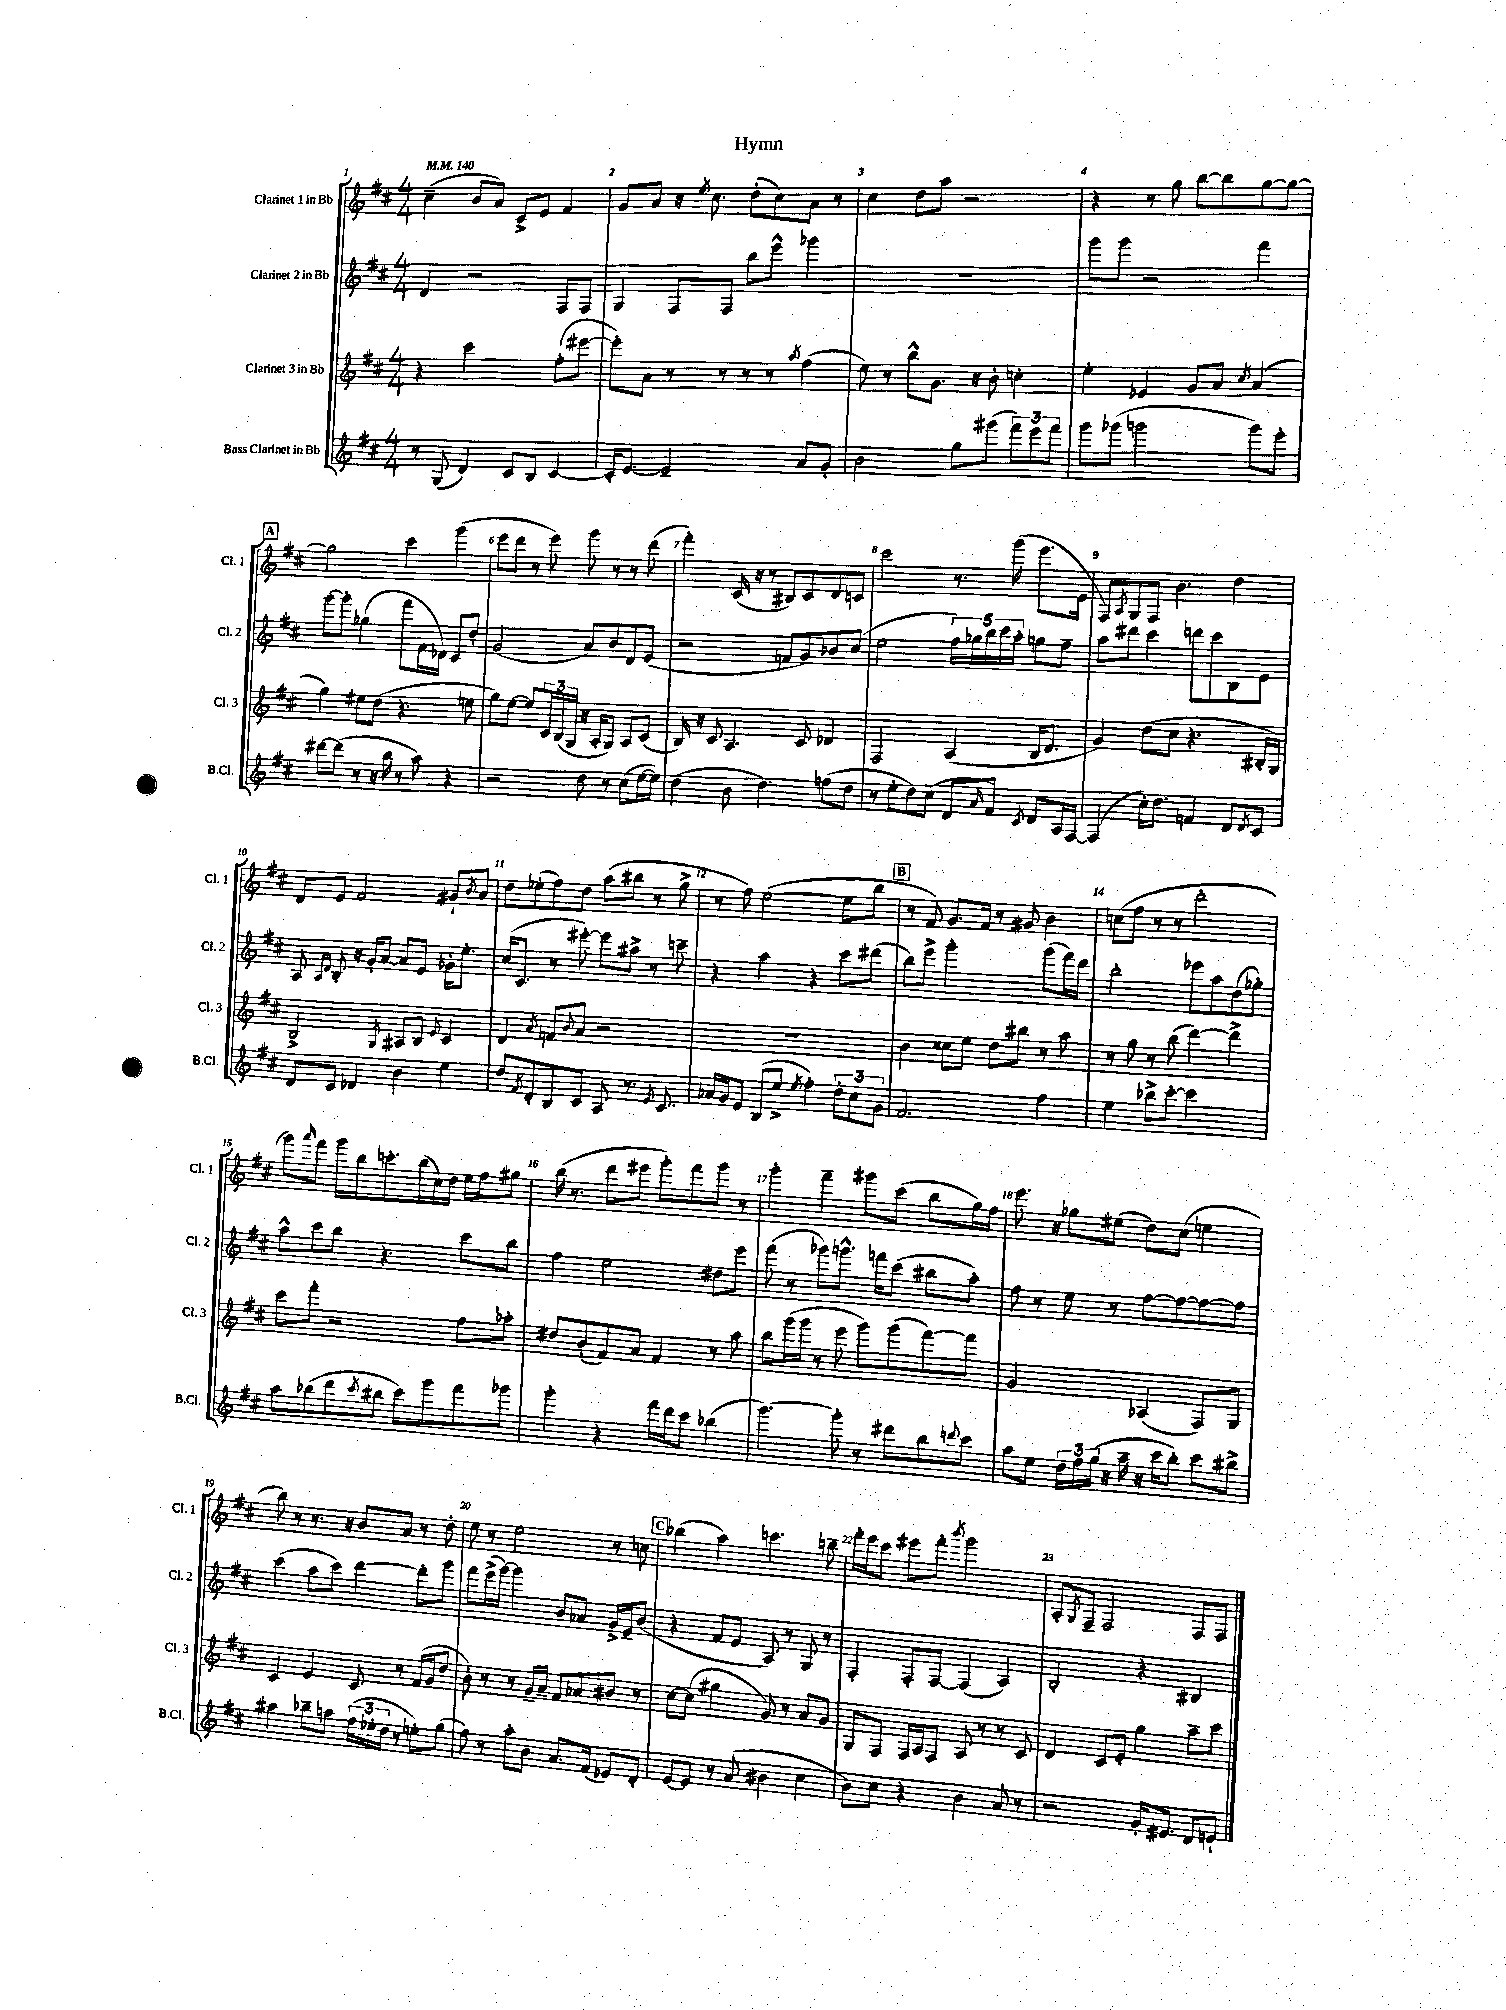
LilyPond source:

\header { title = "Hymn" }
<<
\new StaffGroup <<
\new Staff = "s0" \with { instrumentName = "Clarinet 1 in Bb" shortInstrumentName = "Cl. 1" } {
    \clef treble \key d \major \numericTimeSignature \time 4/4 \tempo 4 = 140
    cis''4--( b'8 a'8) cis'8-> e'8 fis'4 |
    g'8 a'8 r16 \acciaccatura { e''8 } cis''8. d''8-.( cis''8) a'8 r8 |
    cis''4 d''8 a''8 r2 |
    r4 r8 g''8 b''8~ b''8 g''8~ g''8~ |
    \mark \markup { \box "A" } g''2 cis'''4 g'''4( |
    e'''8 d'''8 r8 e'''8) g'''8 r8 r8 d'''8( |
    fis'''4-.) cis'16( r16 r8 bis8) cis'8 d'8 c'8 |
    cis'''2 r8. g'''16( e'''8. e'16 |
    fis8) \acciaccatura { a8 } g8 fis8 b'4. d''4 |
    d'8 e'8 fis'2 gis'8-! \acciaccatura { b'8 } a'8 |
    d''8 ees''8-.( fis''8) d''8 a''8( bis''8 r8 g''8-> |
    r8 fis''8) e''2~( e''8 b''8 |
    \mark \markup { \box "B" } r8 fis'8) g'8. fis'16 r8 gis'8 b'4 |
    c''8( fis''8 r8 r8 d'''2-. |
    g'''8) \grace { a'''16 } fis'''8 g'''16 b''16 c'''8.-. b''16( cis''16) d''16 e''16 fis''16 gis''8 |
    b''16( r8. d'''8 eis'''8 g'''8-.) fis'''8 g'''8 r8 |
    g'''4-. fis'''4-- gis'''8 cis'''8( b''8 g''16) fis''16 |
    e'''8. r16 ges''8 eis''8( d''8) cis''8( e''4 |
    b''8) r8 r8. r16 b'8 a'8 r8 d''8-. |
    e''8 r8 e''2 r8 c''8 |
    \mark \markup { \box "C" } bes''4( a''4) c'''4. b''8-- |
    fis'''16-. e'''16 cis'''8 eis'''8 fis'''8-. \acciaccatura { b'''8 } g'''2 |
    a8-. \acciaccatura { g8 } fis8-- fis2 fis8 fis8 \bar "|." |
}
\new Staff = "s1" \with { instrumentName = "Clarinet 2 in Bb" shortInstrumentName = "Cl. 2" } {
    \clef treble \key d \major \numericTimeSignature \time 4/4
    d'4 r2 fis8 fis8 |
    g4 fis8 fis8 b''8 e'''8-^ ges'''4 |
    R1 |
    g'''8 g'''8 r2 fis'''4 |
    \mark \markup { \box "A" } g'''8~ g'''8-. ges''4( fis'''8 fis'16 des'16) cis'8 d''8-. |
    g'2( a'8) b'8 d'8 e'8( |
    r2 f'8 g'8) bes'8 cis''8( |
    e''2 \tuplet 5/4 { fis''16) ges''16 b''16 cis'''16 a''16-. } g''8 fis''8-- |
    a''8 dis'''8 cis'''4 d'''8 cis'''8 b8 e'8 |
    a8 \grace { a16 d'16 } b8-. r16 g'16-. a'8~ a'8 e'8 ges'16-. e''8.-. |
    cis''16( cis'8. r8 eis'''8~-.) eis'''8 ais''8-> r8 c'''8-- |
    r4 a''4 r4 cis'''8 dis'''8( |
    \mark \markup { \box "B" } b''8) e'''8-> g'''2-. g'''8( fis'''16) d'''16 |
    b''2-. ees'''8 a''8 d''8( ges''8-.) |
    a''8-^ cis'''8 b''8 r4. cis'''8 b''8 |
    fis''4 e''2 dis''8 e'''8 |
    fis'''8( r8 ges'''8) g'''8.-^ f'''16 cis'''8( bis''8 a''8-.) |
    fis''8 r8 e''8 r8 fis''8~ fis''8~ fis''8~ fis''8 |
    cis'''4( a''8 cis'''8) d'''4~ d'''8-. g'''8 |
    fis'''8 e'''16->( g'''16~) g'''4 b'8 aes'8 g'16-> e'16-- b'8( |
    \mark \markup { \box "C" } r4 fis'8 e'8 a8) r8 g8 r8 |
    fis4-. fis8-. fis8~ fis4( a4) |
    b2-. r4 bis4 \bar "|." |
}
\new Staff = "s2" \with { instrumentName = "Clarinet 3 in Bb" shortInstrumentName = "Cl. 3" } {
    \clef treble \key d \major \numericTimeSignature \time 4/4
    r4 cis'''2 fis''8-.( eis'''8~ |
    eis'''8-.) a'8 r8 r8 r8 r8 \acciaccatura { a''8 } fis''4( |
    e''8) r8 b''8-^ g'8. r16 b'8-. c''4-. |
    e''4-. ees'4 g'8 a'8 \acciaccatura { cis''8 } a'4( |
    \mark \markup { \box "A" } g''4) eis''8 d''8( r4. e''8 |
    g''8) e''8~ e''8 \tuplet 3/2 { cis'16 b16( g16 } r16 a16-. g8) a8 cis'8( |
    b16) r16 cis'8 a4. cis'8 des'4 |
    fis2 a4( b16 d'8. |
    g'4) d''8( cis''8 r4. bis16-. g16) |
    b2-> \acciaccatura { g8 } ais8 b8 \appoggiatura { e'8 } cis'4 |
    d'4 \acciaccatura { a'8 } f'8 \appoggiatura { b'8 } a'8 r2 |
    R1 |
    \mark \markup { \box "B" } b'4 cisis''8 e''8 d''8 bis''8 r8 a''8 |
    r8 g''8 r8 b''8( d'''4~) d'''4-> |
    cis'''8 fis'''8-. r2 fis''8 aes''8-. |
    dis''8 b'8-.( fis'8) a'8 fis'4 r8 a''8 |
    b''8 g'''16( g'''16 r8 e'''8 g'''8) g'''8( fis'''8~) fis'''8 |
    g'2 aes4( fis8) g8 |
    cis'4 e'4 cis'8 r8 fis'16( g'16 d''8 |
    b'8-.) r8 r8 g'16-- a'16-- fis'8 aes'8 bis'8 r8 |
    \mark \markup { \box "C" } cis''8~ cis''8( gis''4 g'8) r8 a'8 g'8 |
    g8 fis8 fis16 a16 fis8 a8 r8 r8 cis'8 |
    d'4 cis'8 e'8-. g''4 a''8-- cis'''8 \bar "|." |
}
\new Staff = "s3" \with { instrumentName = "Bass Clarinet in Bb" shortInstrumentName = "B.Cl." } {
    \clef treble \key d \major \numericTimeSignature \time 4/4
    r8 g8( d'4) cis'8 b8 cis'4~ |
    cis'16-. e'8.~ e'2-- a'8 g'8-. |
    b'2 g''8 gis'''8( \tuplet 3/2 { fis'''8) e'''8 fis'''8 } |
    g'''8 ges'''8( g'''2 g'''8) e'''8-. |
    \mark \markup { \box "A" } dis'''8~ dis'''8( r8 r16 b''16 r8 a''8) r4 |
    r2 d''8 r8 cis''8( e''16~ e''16) |
    d''4( b'8 d''4.) f''8( d''8 |
    r8 e''8-. d''8) cis''8( d'8 \grace { a'16 } fis'8) \acciaccatura { cis'8 } d'8 a16 fis16~ |
    fis4( cis''16-.) d''8. f'4 d'8 \acciaccatura { d'8 } cis'8 |
    d'8 cis'8 des'4 b'4 e''4 |
    d''8 \acciaccatura { fis'8 } d'8-. b8 cis'8 a8 r8. \acciaccatura { e'8 } cis'8. |
    aes'16 g'16 e'8 b8( e''8-> \acciaccatura { e''8 } fis''4-.) \tuplet 3/2 { d''8-. cis''8 g'8 } |
    \mark \markup { \box "B" } fis'2. fis''4 |
    e''4 bes''8-> cis'''8~-. cis'''2 |
    a''8 bes''8( d'''8 \acciaccatura { cis'''8 } bis''8 cis'''8) g'''8 fis'''8 ges'''8 |
    g'''4-. r4 fis'''16 d'''16 cis'''8 bes''4( |
    g'''4.~) g'''8-. r8 dis'''8 b''8 \appoggiatura { d'''8 } cis'''8 |
    a''8 e''8 \tuplet 3/2 { d''16 fis''16 g''16( } r16 a''16-- r16 cis'''16 b''8-.) cis'''8 bis''8-> |
    ais''4 bes''8-- a''8 \tuplet 3/2 { fis''16( ees''16-. d''16 } r8 e''8-.) g''8( |
    fis''8) r8 a''8-. b'8 a'8. fis'16( ees'8) d'8-. |
    \mark \markup { \box "C" } e'8~ e'8 r8 a'8( bis'4 cis''4 |
    b'8) cis''8 r4 b'4 a'8 r8 |
    r2 g'16-. eis'8. d'8 e'8-! \bar "|." |
}
>>
>>
\layout { \context { \Score \override BarNumber.break-visibility = ##(#f #t #t) barNumberVisibility = #all-bar-numbers-visible } }
